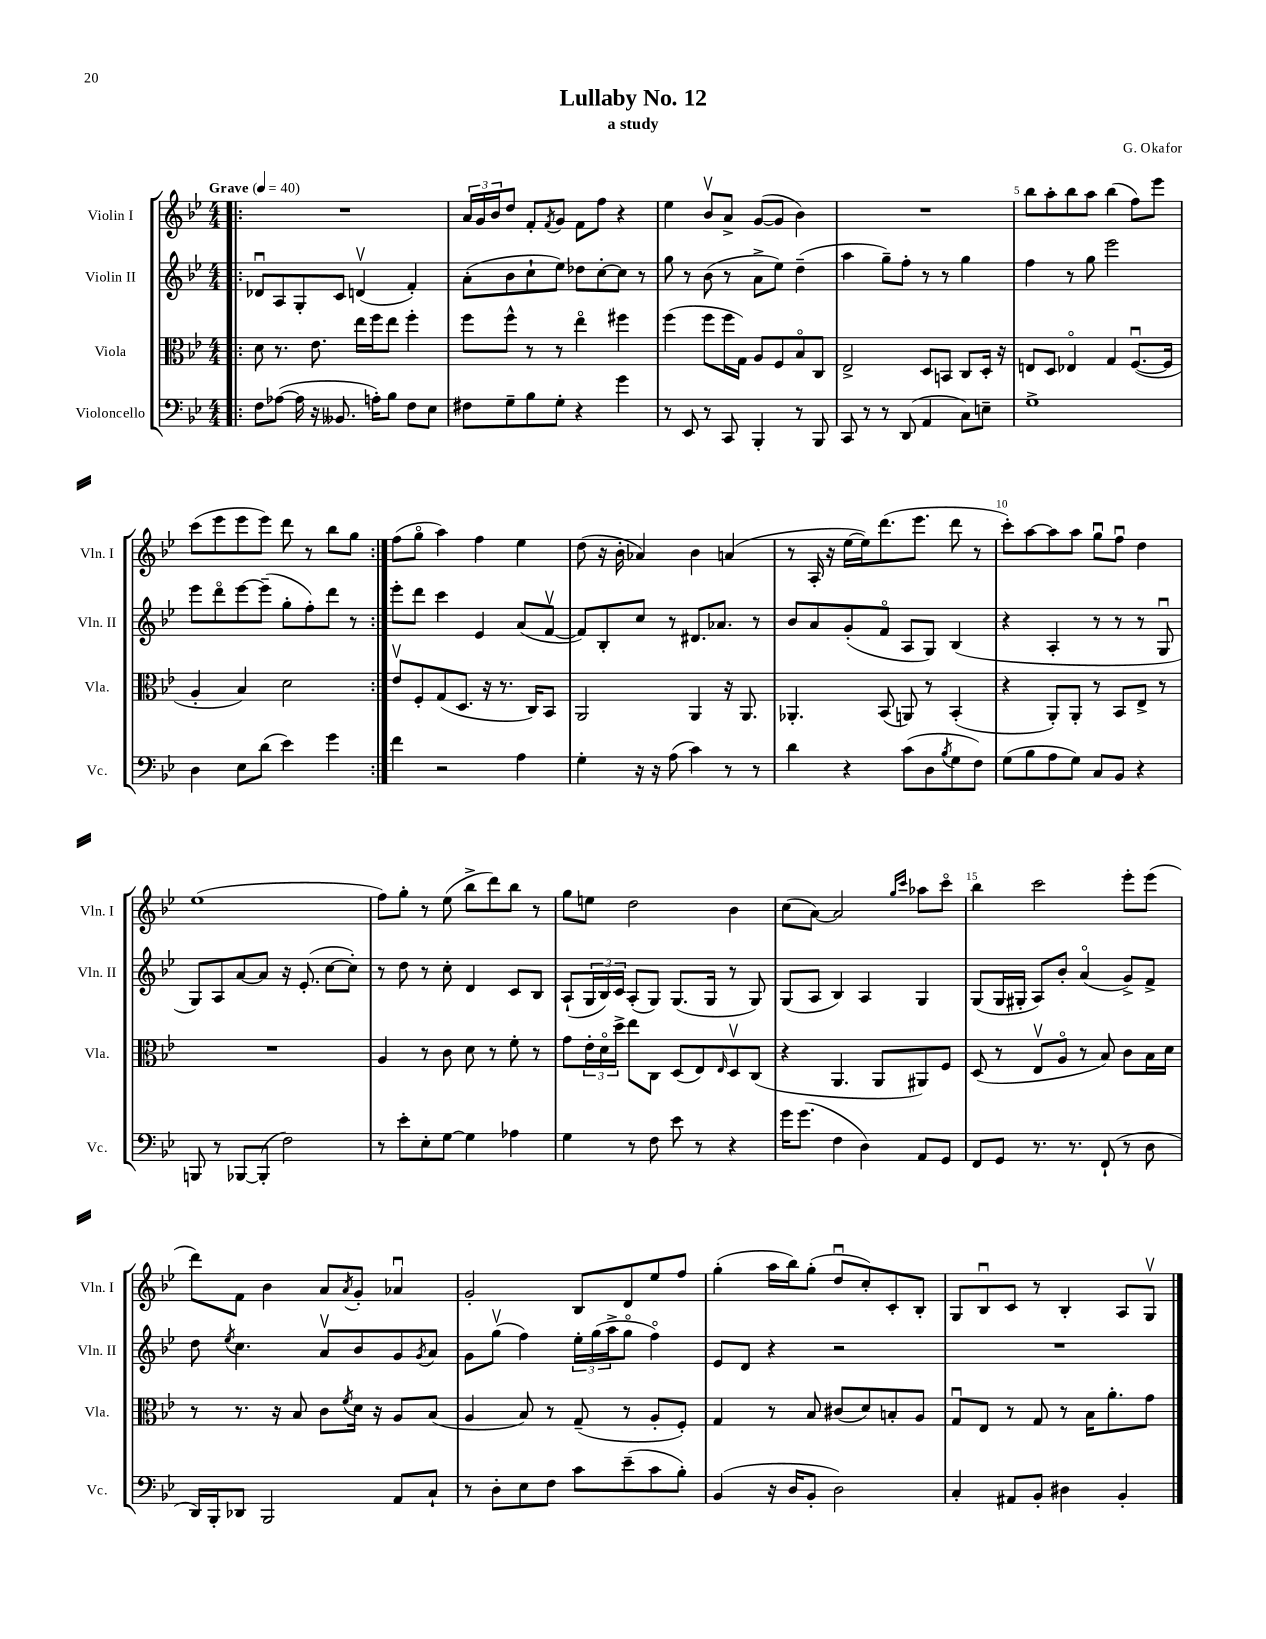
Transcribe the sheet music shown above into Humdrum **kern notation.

**kern	**kern	**kern	**kern
*staff4	*staff3	*staff2	*staff1
*clefF4	*clefC3	*clefG2	*clefG2
*k[b-e-]	*k[b-e-]	*k[b-e-]	*k[b-e-]
*M4/4	*M4/4	*M4/4	*M4/4
*MM40	*MM40	*MM40	*MM40
=!|:	=!|:	=!|:	=!|:
8F\L	8d\	8d-u/L	1r
([8A-\J	8.r	8A/	.
16A-\]	.	8G'/	.
16r	8.e-\	.	.
8.BB--/	.	8c/J	.
.	16ee-\LL	(4dv/	.
16A'\LK)	16ff\J	.	.
8B-\J	8ee-\J	.	.
8F\L	4ff'\	4f'/)	.
8E-\J	.	.	.
=	=	=	=
8F#\L	8ff\L	(8a'\L	24a/LL
.	.	.	24g/
.	.	.	24b-/J
8G~\	8ff^^\J	8b-\	8dd/J
8B-\	8r	8cc`\	8f'/L
.	.	.	8qf/
8G'\J	8r	8ee-\J)	8g/J
4r	4ee-o\	8dd-\L	8f\L
.	.	[8cc'\	8ff\J
4g\	4ff#\	8cc\]J	4r
.	.	8r	.
=	=	=	=
8r	(4ff\	8gg\	4ee-\
8EE-/	.	8r	.
8r	8ff\L	(8b-\	8b-v/L
8CC/	16ff\L	8r	8a^/J
.	16G\JJ)	.	.
4BBB-'/	8A/L	8a^\L	([8g/L
.	8F/	8ee-\J)	8g/]J
8r	8B-o/	(4dd~\	4b-\)
8BBB-/	8C/J	.	.
=	=	=	=
8CC/	2E-^/	4aa\	1r
8r	.	.	.
8r	.	8gg~\L)	.
(8DD/	.	8ff'\J	.
4AA/	8D/L	8r	.
.	8BB/J	8r	.
8C\L)	8C/L	4gg\	.
8E~\J	16D'/Jk	.	.
.	16r	.	.
=	=	=	=
1G^	8E/L	4ff\	8bb-\L
.	8D/J	.	8aa'\
.	4E-o/	8r	8bb-\
.	.	8gg\	8aa\J
.	4G/	2eee-\	(4bb-\
.	([8.Fu/L	.	8ff\L)
.	.	.	8eee-\J
.	16F/]Jk	.	.
=	=	=	=
4D\	4A'/	8eee-\L	(8ccc\L
.	.	8dddo\	8eee-\
8E-\L	4B-/)	[8eee-\	8eee-\
(8d\J	.	(8eee-~\]J	8eee-\J)
4e-\)	2d\	8gg'\L	8ddd\
.	.	8ff'\)	8r
4g\	.	8ddd\J	8bb-\L
.	.	8r	8gg\J
=:|!	=:|!	=:|!	=:|!
4f\	8e-v/L	8eee-'\L	(8ff\L
.	8F'/	8ddd\J	8ggo\J
2r	(8G/	4ccc\	4aa\)
.	8.D/J	.	.
.	.	4e-/	4ff\
.	16r	.	.
.	8.r	.	.
4A\	.	(8a/L	4ee-\
.	16C/LK)	.	.
.	8BB-/J	[8fv/J	.
=	=	=	=
4G'\	2AA/	8f/]L)	(8dd\
.	.	8B-'/	16r
.	.	.	16b-'\
16r	.	8cc/J	4a-/)
16r	.	.	.
(8A\	.	8r	.
4c\)	4AA/	8.d#/L	4b-\
.	.	8.a-/J	.
8r	16r	.	(4a/
.	8.AA/	.	.
8r	.	8r	.
=	=	=	=
4d\	4.AA-'/	8b-/L	8r
.	.	8a/	16A'/
.	.	.	16r
4r	.	(8g'/	[16ee-\LL
.	.	.	16ee-\]J)
.	(8BB-/	8fo/J	(8.ddd\
(8c\L	8AA/)	8A/L	.
.	.	.	8.eee-\J
8D\	8r	8G/J)	.
8qB-/	.	.	.
8G\	(4BB-'/	(4B-/	8ddd\
8F\J)	.	.	8r
=	=	=	=
(8G\L	4r	4r	8ccc'\L)
8B-\	.	.	[8aa\
8A\	8AA'/L)	4A'/	8aa\]
8G\J)	8AA'/J	.	8aa\J
8C/L	8r	8r	8ggu\L
8BB-/J	8BB-/L	8r	8ffu\J
4r	8E-^/J	8r	4dd\
.	8r	8Gu/	.
=	=	=	=
8BBB/	1r	8G/L)	(1ee-
8r	.	8A/	.
[8BBB-/L	.	[8a/	.
(8BBB-'/]J	.	8a/]J	.
2F\)	.	16r	.
.	.	(8.e-'/	.
.	.	[8cc\L	.
.	.	8cc'\]J)	.
=	=	=	=
8r	4A/	8r	8ff\L)
8e-'\L	.	8dd\	8gg'\J
8E-'\	8r	8r	8r
[8G\J	8c\	8cc'\	(8ee-\
4G\]	8d\	4d/	8bb-^\L
.	8r	.	8ddd\)
4A-\	8f'\	8c/L	8bb-\J
.	8r	8B-/J	8r
=	=	=	=
4G\	8g\L	(8A`/L	8gg\L
.	24e-'\L	24G/L	8ee\J
.	24do\	24B-/)	.
.	24dd^\JJ	24c/JJ	.
8r	8ee-\L	(8A'/L	2dd\
8F\	8C\J	8G/J)	.
8e-\	(8D/L	(8.G/L	.
8r	8E-/)	.	.
.	.	16G/Jk	.
.	16qqE-/	.	.
4r	8Dv/	8r	4b-\
.	(8C/J	8G/)	.
=	=	=	=
16g\LK	4r	(8G/L	(8cc\L
(8.g\J	.	.	.
.	.	8A/J	[8a\J)
4F\	4.AA/	4B-/)	2a/]
4D\)	.	4A/	.
.	8AA/L	.	.
.	.	.	16qqgg/LL
.	.	.	16qqccc/JJ
8AA/L	8AA#/)	4G/	8aa-\L
8GG/J	8F/J	.	8ccco\J
=	=	=	=
8FF/L	(8D/	(8G/L	4bb-\
8GG/J	8r	16G/L	.
.	.	16G#'/JJ	.
8.r	8E-v/L	8A/L)	2ccc\
.	8Ao/J	8b-'/J	.
8.r	.	.	.
.	8r	(4ao/	.
(8FF`/	8B-/)	.	.
8r	8c\L	8g^/L)	8eee-'\L
8D\	16B-\L	8f^/J	(8eee-\J
.	16d\JJ	.	.
=	=	=	=
16DD/LL)	8r	8dd\	8ddd\L)
16BBB-'/J	.	.	.
.	.	8qee-/	.
8DD-/J	8.r	4.cc\	8f\J
2BBB-/	.	.	4b-\
.	16r	.	.
.	8B-/	.	.
.	8c\L	8av/L	8a/L
.	8qf/	.	8qa/
.	16d\Jk	8b-/	8g'/J
.	16r	.	.
8AA/L	8A/L	8g/	4a-u/
.	.	8qg/	.
8C`/J	(8B-/J	8a/J	.
=	=	=	=
8r	4A/	8g\L	2g'/
8D'\L	.	(8ggv\J	.
8E-\	8B-/)	4ff\)	.
8F\J	8r	.	.
8c\L	(8G~/	24ee-'\LL	8B-/L
.	.	(24gg\	.
.	.	24aa^\J	.
(8e-~\	8r	8ggo\J	8d/
8c\	8A'/L	4ffo\)	8ee-/
8B-'\J)	8F'/J)	.	8ff/J
=	=	=	=
(4BB-/	4G/	8e-/L	(4gg'\
.	.	8d/J	.
16r	8r	4r	16aa\LL
16D/LK	.	.	16bb-\J)
8BB-'/J	8B-/	.	(8gg'\J
2D\)	(8c#/L	2r	8ddu/L
.	8d/)	.	8cc'/)
.	8B'/	.	8c'/
.	8A/J	.	8B-'/J
=	=	=	=
4C'/	8Gu/L	1r	8G/L
.	8E-/J	.	8B-u/
8AA#/L	8r	.	8c/J
8BB-'/J	8G/	.	8r
4D#\	8r	.	4B-'/
.	16B-\LK	.	.
.	8.a'\	.	.
4BB-'/	.	.	8A/L
.	8g\J	.	8Gv/J
==	==	==	==
*-	*-	*-	*-
